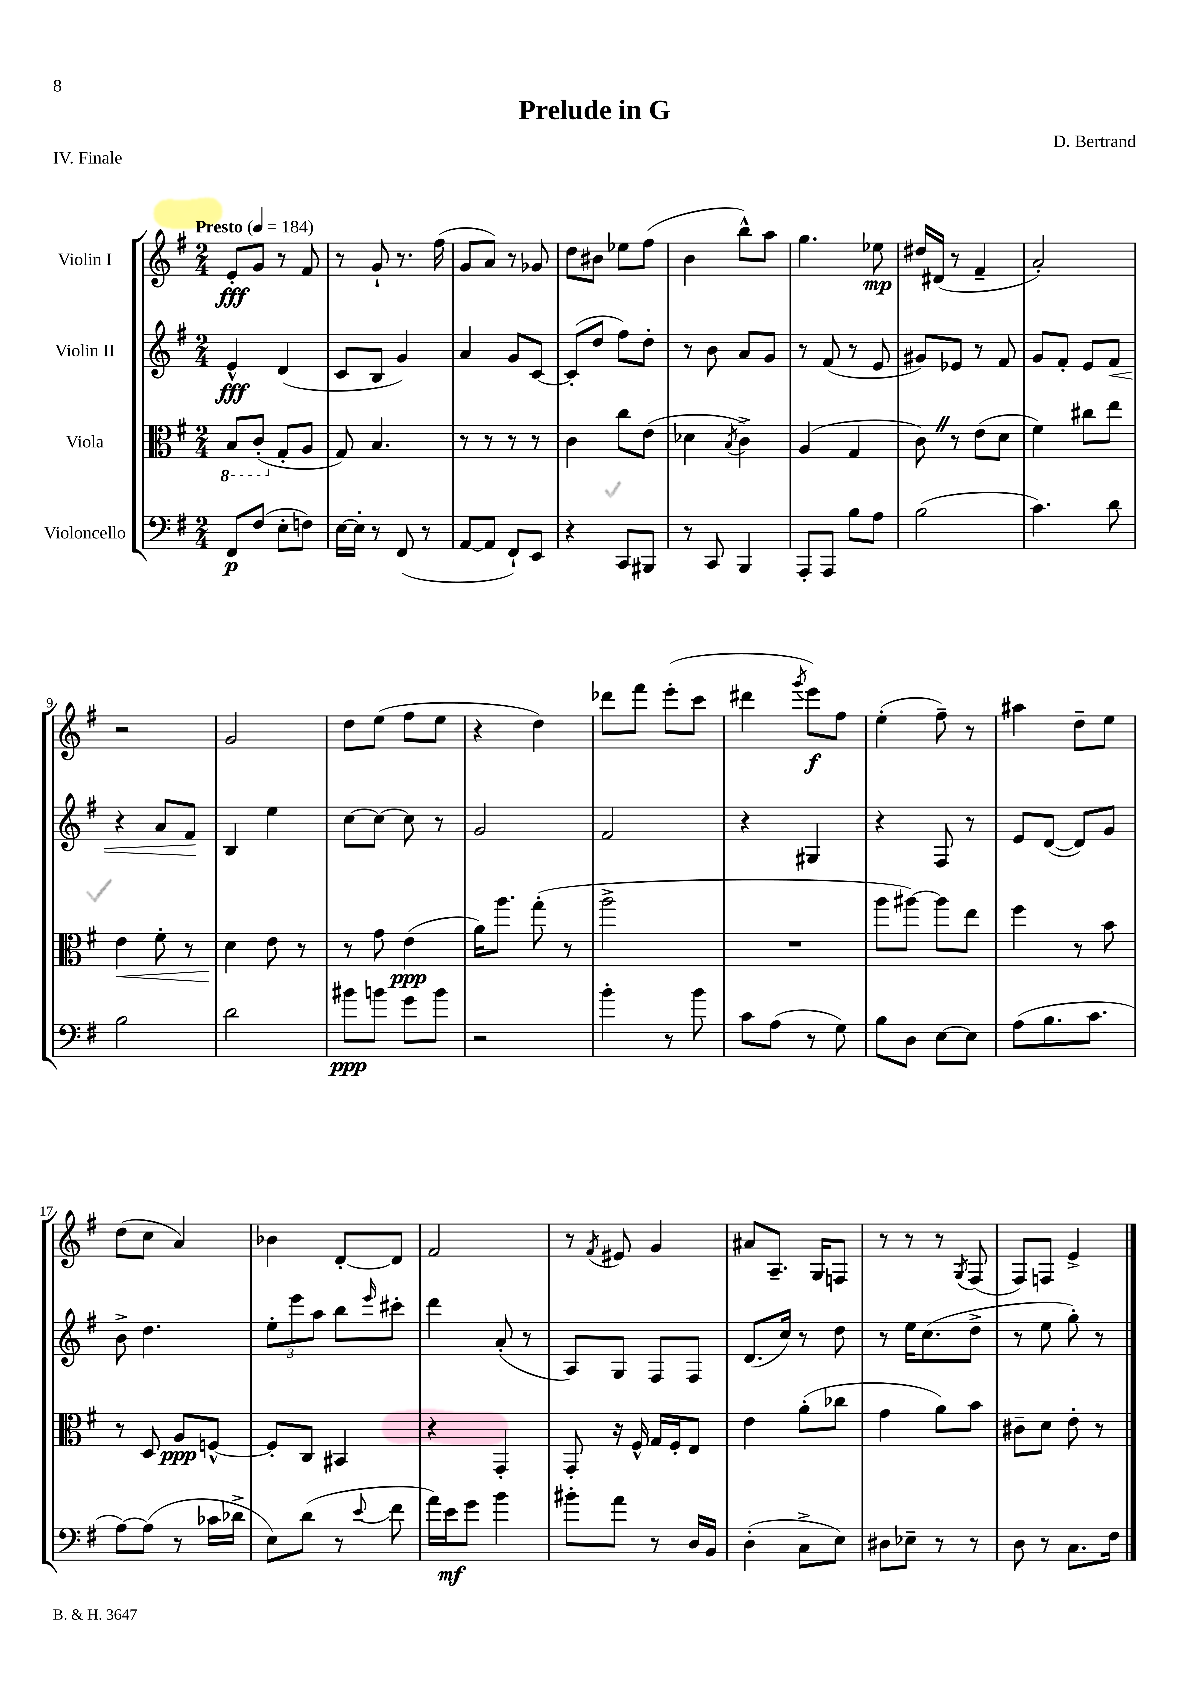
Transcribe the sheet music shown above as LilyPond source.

\header { title = "Prelude in G" composer = "D. Bertrand" piece = "IV. Finale" }
<<
\new StaffGroup <<
\new Staff = "s0" \with { instrumentName = "Violin I" } {
    \clef treble \key g \major \numericTimeSignature \time 2/4 \tempo "Presto" 4 = 184
    e'8-.\fff g'8 r8 fis'8 |
    r8 g'8-! r8. fis''16( |
    g'8 a'8) r8 ges'8 |
    d''8 bis'8 ees''8 fis''8( |
    b'4 b''8-^) a''8 |
    g''4. ees''8\mp |
    dis''16 dis'16( r8 fis'4-- |
    a'2-.) |
    r2 |
    g'2 |
    d''8 e''8( fis''8 e''8 |
    r4 d''4) |
    des'''8 fis'''8 e'''8-.( c'''8 |
    dis'''4 \acciaccatura { g'''8 } e'''8\f) fis''8 |
    e''4-.( fis''8--) r8 |
    ais''4 d''8-- e''8 |
    d''8( c''8 a'4) |
    bes'4 d'8~-. d'8 |
    fis'2 |
    r8 \acciaccatura { fis'8 } eis'8 g'4 |
    ais'8 a8.-- g16 f8 |
    r8 r8 r8 \acciaccatura { g8 } fis8( |
    fis8) f8 e'4-> \bar "|." |
}
\new Staff = "s1" \with { instrumentName = "Violin II" } {
    \clef treble \key g \major \numericTimeSignature \time 2/4
    e'4-^\fff d'4( |
    c'8 b8 g'4) |
    a'4 g'8 c'8~ |
    c'8-.( d''8 fis''8) d''8-. |
    r8 b'8 a'8 g'8 |
    r8 fis'8( r8 e'8 |
    gis'8) ees'8 r8 fis'8 |
    g'8 fis'8-. e'8 fis'8\< |
    r4 a'8 fis'8\! |
    b4 e''4 |
    c''8~ c''8~ c''8 r8 |
    g'2 |
    fis'2 |
    r4 gis4 |
    r4 fis8 r8 |
    e'8 d'8~( d'8) g'8 |
    b'8-> d''4. |
    \tuplet 3/2 { e''8-. e'''8 a''8 } b''8 \grace { e'''16 } cis'''8-. |
    d'''4 a'8-.( r8 |
    a8) g8 fis8 fis8 |
    d'8.( c''16) r8 d''8 |
    r8 e''16 c''8.( d''8-> |
    r8 e''8 g''8-.) r8 \bar "|." |
}
\new Staff = "s2" \with { instrumentName = "Viola" } {
    \clef alto \key g \major \numericTimeSignature \time 2/4
    \ottava #-1 b,8 c8-.( \ottava #0 g8-. a8 |
    g8) b4. |
    r8 r8 r8 r8 |
    c'4 c''8 e'8( |
    des'4 \acciaccatura { b8 } c'4->) |
    a4( g4 |
    c'8) \once \override BreathingSign.text = \markup { \musicglyph "scripts.caesura.straight" } \breathe r8 e'8( d'8 |
    fis'4) cis''8 e''8 |
    e'4\< fis'8-. r8 |
    d'4\! e'8 r8 |
    r8 g'8 e'4\ppp( |
    a'16) a''8. g''8-.( r8 |
    a''2-> |
    R2 |
    a''8 ais''8~) ais''8 e''8 |
    fis''4 r8 b'8 |
    r8 d8 a8\ppp f8~-^ |
    f8-. c8 bis,4 |
    r4 g,4-. |
    g,8-. r16 fis16-^ g16 fis16-. e8 |
    e'4 a'8-.( ces''8 |
    g'4 a'8) b'8 |
    cis'8-- d'8 e'8-. r8 \bar "|." |
}
\new Staff = "s3" \with { instrumentName = "Violoncello" } {
    \clef bass \key g \major \numericTimeSignature \time 2/4
    fis,8\p fis8( e8-. f8) |
    e16~ e16-. r8 fis,8( r8 |
    a,8~ a,8 fis,8-!) e,8 |
    r4 c,8 bis,,8 |
    r8 c,8 b,,4 |
    a,,8-. a,,8 b8 a8 |
    b2( |
    c'4.) d'8 |
    b2 |
    d'2 |
    bis'8\ppp b'8 g'8 b'8 |
    r2 |
    b'4-. r8 b'8 |
    c'8 a8( r8 g8) |
    b8 d8 e8~ e8 |
    a8( b8. c'8. |
    a8~) a8( r8 ces'16 des'16-> |
    e8) d'8( r8 \appoggiatura { e'8 } fis'8 |
    a'16) e'16\mf g'8 b'4 |
    bis'8-. a'8 r8 d16 b,16 |
    d4-.( c8-> e8) |
    dis8 ees8-- r8 r8 |
    d8 r8 c8. fis16 \bar "|." |
}
>>
>>
